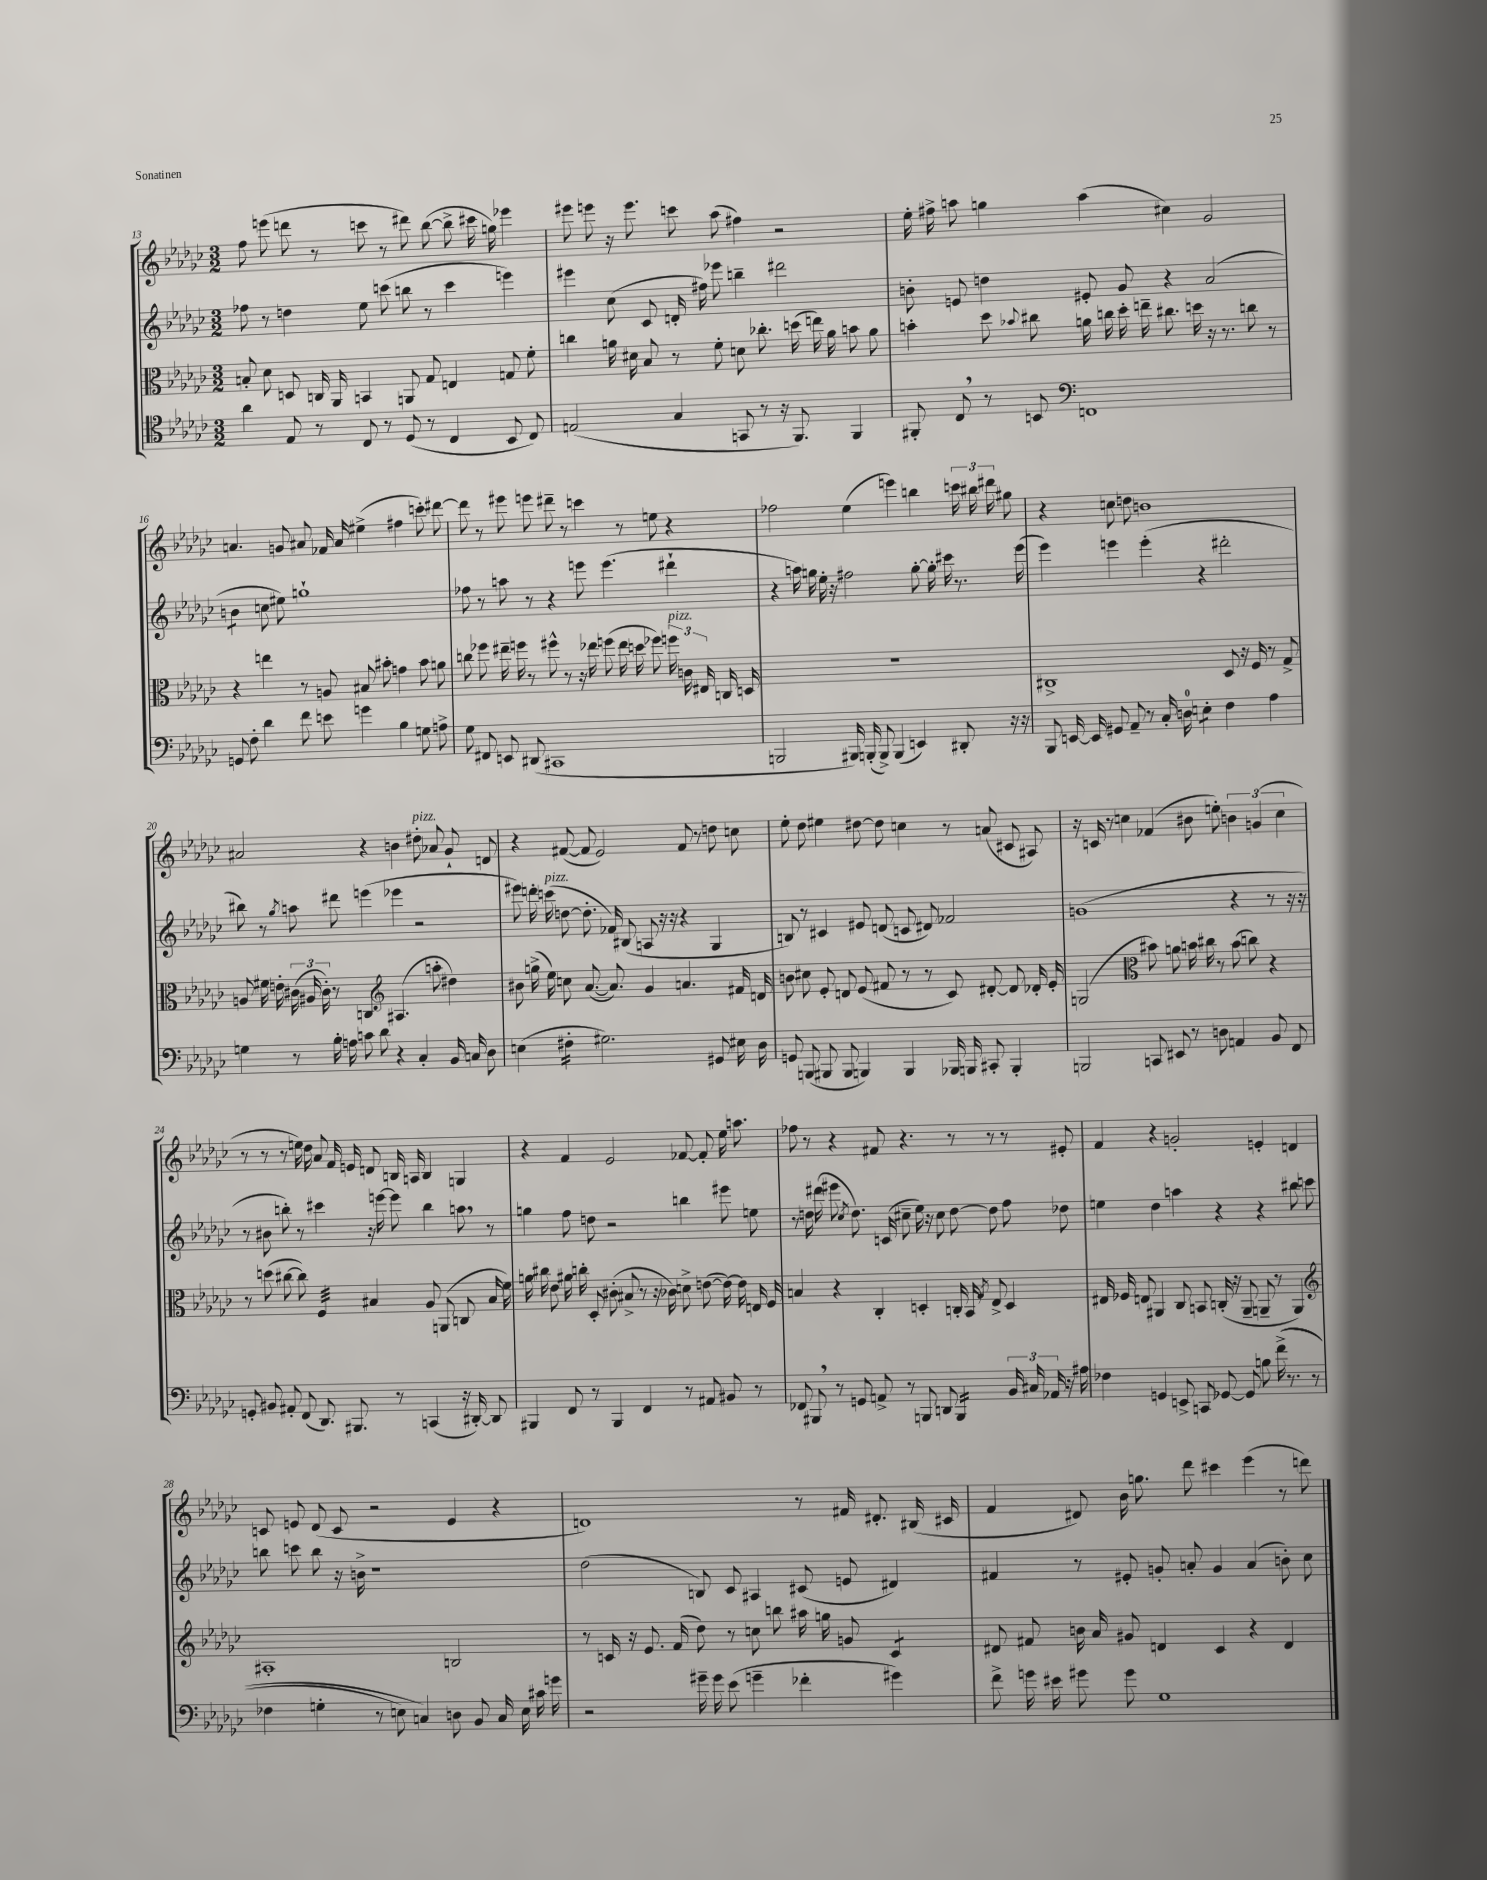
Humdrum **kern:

**kern	**kern	**kern	**kern
*staff4	*staff3	*staff2	*staff1
*clefC4	*clefC3	*clefG2	*clefG2
*k[b-e-a-d-g-c-]	*k[b-e-a-d-g-c-]	*k[b-e-a-d-g-c-]	*k[b-e-a-d-g-c-]
*M3/2	*M3/2	*M3/2	*M3/2
4a-	8B'	8ff-	8ff
.	8d-	8r	(8eee
8E-	8D	4dd	8ddd
8r	16C	.	8r
.	16AA-	.	.
8C-	4BB	8ee-	8ccc
8r	.	(8ccc	8r
(8D-	8AA	8bb	8ddd#)
8r	8G-	8r	([8bb-
4C-	4E	4ccc	8bb-^]
.	.	.	16ccc#
.	.	.	16gg)
8BB-	8G	4eee)	4eee-
8C-)	8f'	.	.
=	=	=	=
(2E	4cc	4eee#	8eee#
.	.	.	8eee
.	16a	(8cc-	16r
.	16d#	.	8.eee
.	8B-	8c-	.
4G-	8r	16d'	8ccc
.	.	16ff#)	.
.	8f'	8eee-	(8aa-
8GG	8d	4bb~	4ff#)
8r	8.cc-'	.	.
16r	.	2ddd#	2r
8.FF)	(16dd	.	.
.	16ee)	.	.
.	16a	.	.
4FF	8b	.	.
.	8a	.	.
=	=	=	=
8FF#'	4b'	8b'	16ee-'
.	.	.	16ff#^
8C-	.	8e	8aa
8r	8dd-	4dd	4gg
.	8qqb-	.	.
8BB	8cc#	.	.
*clefF4	*	*	*
1FF	16a	8e#'	(4aa
.	16cc	.	.
.	16dd-'	8g-	.
.	16ee~	.	.
.	8.cc#	4r	4cc#)
.	16dd	.	.
.	16r	(2a-	2g-
.	8.r	.	.
.	8cc	.	.
.	8r	.	.
=	=	=	=
8GG	4r	4b	4.a
8F'	.	.	.
4d-	4ee	8cc	.
.	.	8ee#)	8g
8f	8r	1gg`	8a#
8e	8A	.	16f-
.	.	.	16a#
4g	8B#	.	(4ee#^
.	8b#'	.	.
4B-	4g	.	4ff#
8G	8b#	.	8ccc')
8A^	8a	.	[8ddd#
=	=	=	=
8G-	8cc	8ff-	8ddd#]
8FF#	8ff-	8r	8r
8EE	16ee#~	8aa	8eee#
.	16ff	.	.
(8DD#	8r	8r	8eee
1CC#	8ff#^^	4r	8ddd#~
.	8r	.	8r
.	16r	8eee	4ccc
.	16ee-	.	.
.	(8ff	(4.eee	.
.	16ee-	.	8r
.	16dd	.	.
.	8ff-)	.	8ee
.	24ff	4ddd#`	4r
.	24c	.	.
.	24E#	.	.
.	16C	.	.
.	16D	.	.
=	=	=	=
2BBB	1.r	4r	2ff-
.	.	16aa)	.
.	.	16gg	.
.	.	16ee-'	.
.	.	16r	.
16BBB#)	.	2ff#	(4ee-
(16BBB'	.	.	.
8BBB^)	.	.	.
(4BBB	.	.	4eee)
4EE)	.	[8gg'	4bb
.	.	16gg']	.
.	.	16ccc#	.
8DD#'	.	8.r	24ccc
.	.	.	24bb#
.	.	.	24ddd#
16r	.	.	8gg#
16r	.	(16eee-	.
=	=	=	=
8BBB-	1C#^	4eee-)	4r
[16EE	.	.	.
16EE]	.	.	.
8GG#	.	4eee	8cc
8AA-~	.	.	8dd
8r	.	(4eee'	1b
16C-'	.	.	.
16D	.	.	.
4E'	.	4r	.
4F	8D-	2ddd#'	.
.	16r	.	.
.	16F	.	.
4A-	8r	.	.
.	8G-^	.	.
=	=	=	=
4G	8A	8bb#)	2a#
.	16f#	8r	.
.	16e'	.	.
.	.	8qgg-	.
8r	(24c#	8aa	.
.	24A#	.	.
.	24c#')	.	.
16B-'	8r	8ddd#	.
16A	.	.	.
8c	4C	(4eee	4r
8d-	.	.	.
*	*clefG2	*	*
4r	(4.A#	4eee-	4b
4C-'	.	2r	8dd#'
.	8aa'	.	8a-
16BB-	4dd#)	.	8g-`
16C	.	.	.
8D-	.	.	8d
=	=	=	=
(4E	8b#	8eee#)	4r
.	(16gg^	16ddd'	.
.	16ee-)	(16ccc	.
4F#'	8cc	[8dd	([8f#
.	([8.a-	8.dd']	8f#]
2.G#)	.	.	2e-)
.	8.a-])	16f-)	.
.	.	(8B#	.
.	4g-	8A	.
.	.	16r	.
.	.	16r	.
.	4.a	4r	8f#
.	.	.	8r
8GG#	.	4G-	8dd
16E#	16f#	.	8cc
16D-	16d	.	.
=	=	=	=
8GG	8b	8B)	8ee-'
(8BBB	8cc#	8r	8dd-
8BBB#	8e-'	4c#	4ee#
8BBB#	8d	.	.
4BBB)	(8e-	8e#	[8dd#
.	8f#	(8d	8dd#]
4BBB	8r	8c	4cc
.	8r	8d#)	.
16BBB-	8c-)	2f-	8r
16BBB	.	.	.
8CC#'	[8d#'	.	(8a
4BBB'	8d#]	.	8c#
.	16d-'	.	8A#)
.	16e-'	.	.
=	=	=	=
2BBB	(2G	(1g	16r
.	.	.	16c
.	.	.	8r
.	.	.	4cc
*	*clefC3	*	*
8CC	8b#)	.	(4f-
8EE#	8a	.	.
8r	16b	.	8b#
.	16cc#	.	.
8D	8r	.	8ee')
4AA	(8b	4r	6b
.	8cc)	.	.
.	.	.	(6g
8BB-	4r	8r	.
.	.	.	6cc
8FF	.	16r	.
.	.	16r	.
=	=	=	=
8GG'	8r	8r	8r
8BB#	(8dd	8b#	8r
8AA#'	[8cc#	8bb')	8r
(8FF	8cc#])	8r	16ee)
.	.	.	16dd-
8.DD-)	4F	4ccc#	8a-
.	.	.	16f
8.BBB#	.	.	16e
.	4B#	16r	8d
.	.	[16eee	.
8r	.	8eee]	16B
.	.	.	16A
(4CC	8A-	4bb	4B
.	(8AA	.	.
16r	8C	8aa	4G
[16DD#')	.	.	.
8DD#]	16B#	8r	.
.	16f)	.	.
=	=	=	=
4BBB#	16a	4gg	4r
.	16cc#	.	.
.	8e-	.	.
8FF	16a#	8ff	4f
.	16cc'	.	.
8r	8D-'	8dd	.
4BBB#	(8c#'	2r	2e-
.	8B#^	.	.
4FF	8r	.	.
.	16r	.	.
.	16c-)	.	.
8r	8d^	4bb	[8f-
8AA#	([8e	.	8f-']
8BB#	16e_)	8eee#	16ee-
.	16e]	.	8.aa
8r	16E	8ee	.
.	16F	.	.
=	=	=	=
8FF-	4B	8r	8ff-
8BBB#	.	16dd	8r
.	.	(16ddd#	.
8r	4r	8eee#	4r
.	.	8qcc-	.
8GG	.	8.dd)	.
8AA^	4C-'	.	8f#
.	.	(16c	.
8r	.	8cc#~	4.r
8BBB	4D'	16ee-)	.
.	.	16r	.
8DD	.	8cc#	.
4BBB	16C'	[8dd	8r
.	16BB-	.	.
.	8qG-	.	.
.	8E-^	8dd]	8r
24BB-	4D	8ff	8r
24C#	.	.	.
24AA-	.	.	.
16r	.	8dd-	8e#'
16A#	.	.	.
=	=	=	=
4F-	16E#	4ee	4f
.	16F-	.	.
.	8E	.	.
4GG	4AA#	4dd-	4r
8EE^	8C-	4aa	2g'
8CC	8BB	.	.
[8GG-	(16C'	4r	.
.	16r	.	.
8GG-]	8AA#~	.	.
8B	8AA~	4r	4e'
&((16f^	8r	.	.
8.r	.	.	.
.	4AA)	8bb#	4d
8r	.	8ccc	.
=	=	=	=
*	*clefG2	*	*
4F-	1A#'	8bb	8c
.	.	8ccc	8e
4G'	.	8bb	(8d-
.	.	16r	8c
.	.	16b^	.
8r	.	1r	2r
8E)	.	.	.
4C&)	.	.	.
8D	2B	.	4e
8BB-	.	.	.
16C	.	.	4r
16E	.	.	.
16c#	.	.	.
16g	.	.	.
=	=	=	=
2r	8r	(2dd-	1d)
.	16c	.	.
.	16r	.	.
.	8.e-	.	.
.	(16f	.	.
16g#~	8dd-)	8B)	.
16g#	.	.	.
(8e-	8r	8c-	.
4g~	8cc	4A#	.
.	8bb	.	.
4f-'	16aa#	(8c#	8r
.	16gg	.	.
.	8g	8e	16f#
.	.	.	8.d#'
4g#)	4c	4d#)	.
.	.	.	(16B#
.	.	.	16c#
=	=	=	=
8f^	8d#	4f#	4f
16g	8f#	.	.
16e#	.	.	.
8g#	16b	8r	8d#)
.	16a-	.	.
8g#	8g#	8e#'	16b-
.	.	.	8.gg
1G-	4d	8g'	.
.	.	8a'	8ddd-
.	4c-	4g	4ccc#
.	4r	(4a	(4eee-
.	4d	8b')	8r
.	.	8cc-	8ddd)
==	==	==	==
*-	*-	*-	*-
